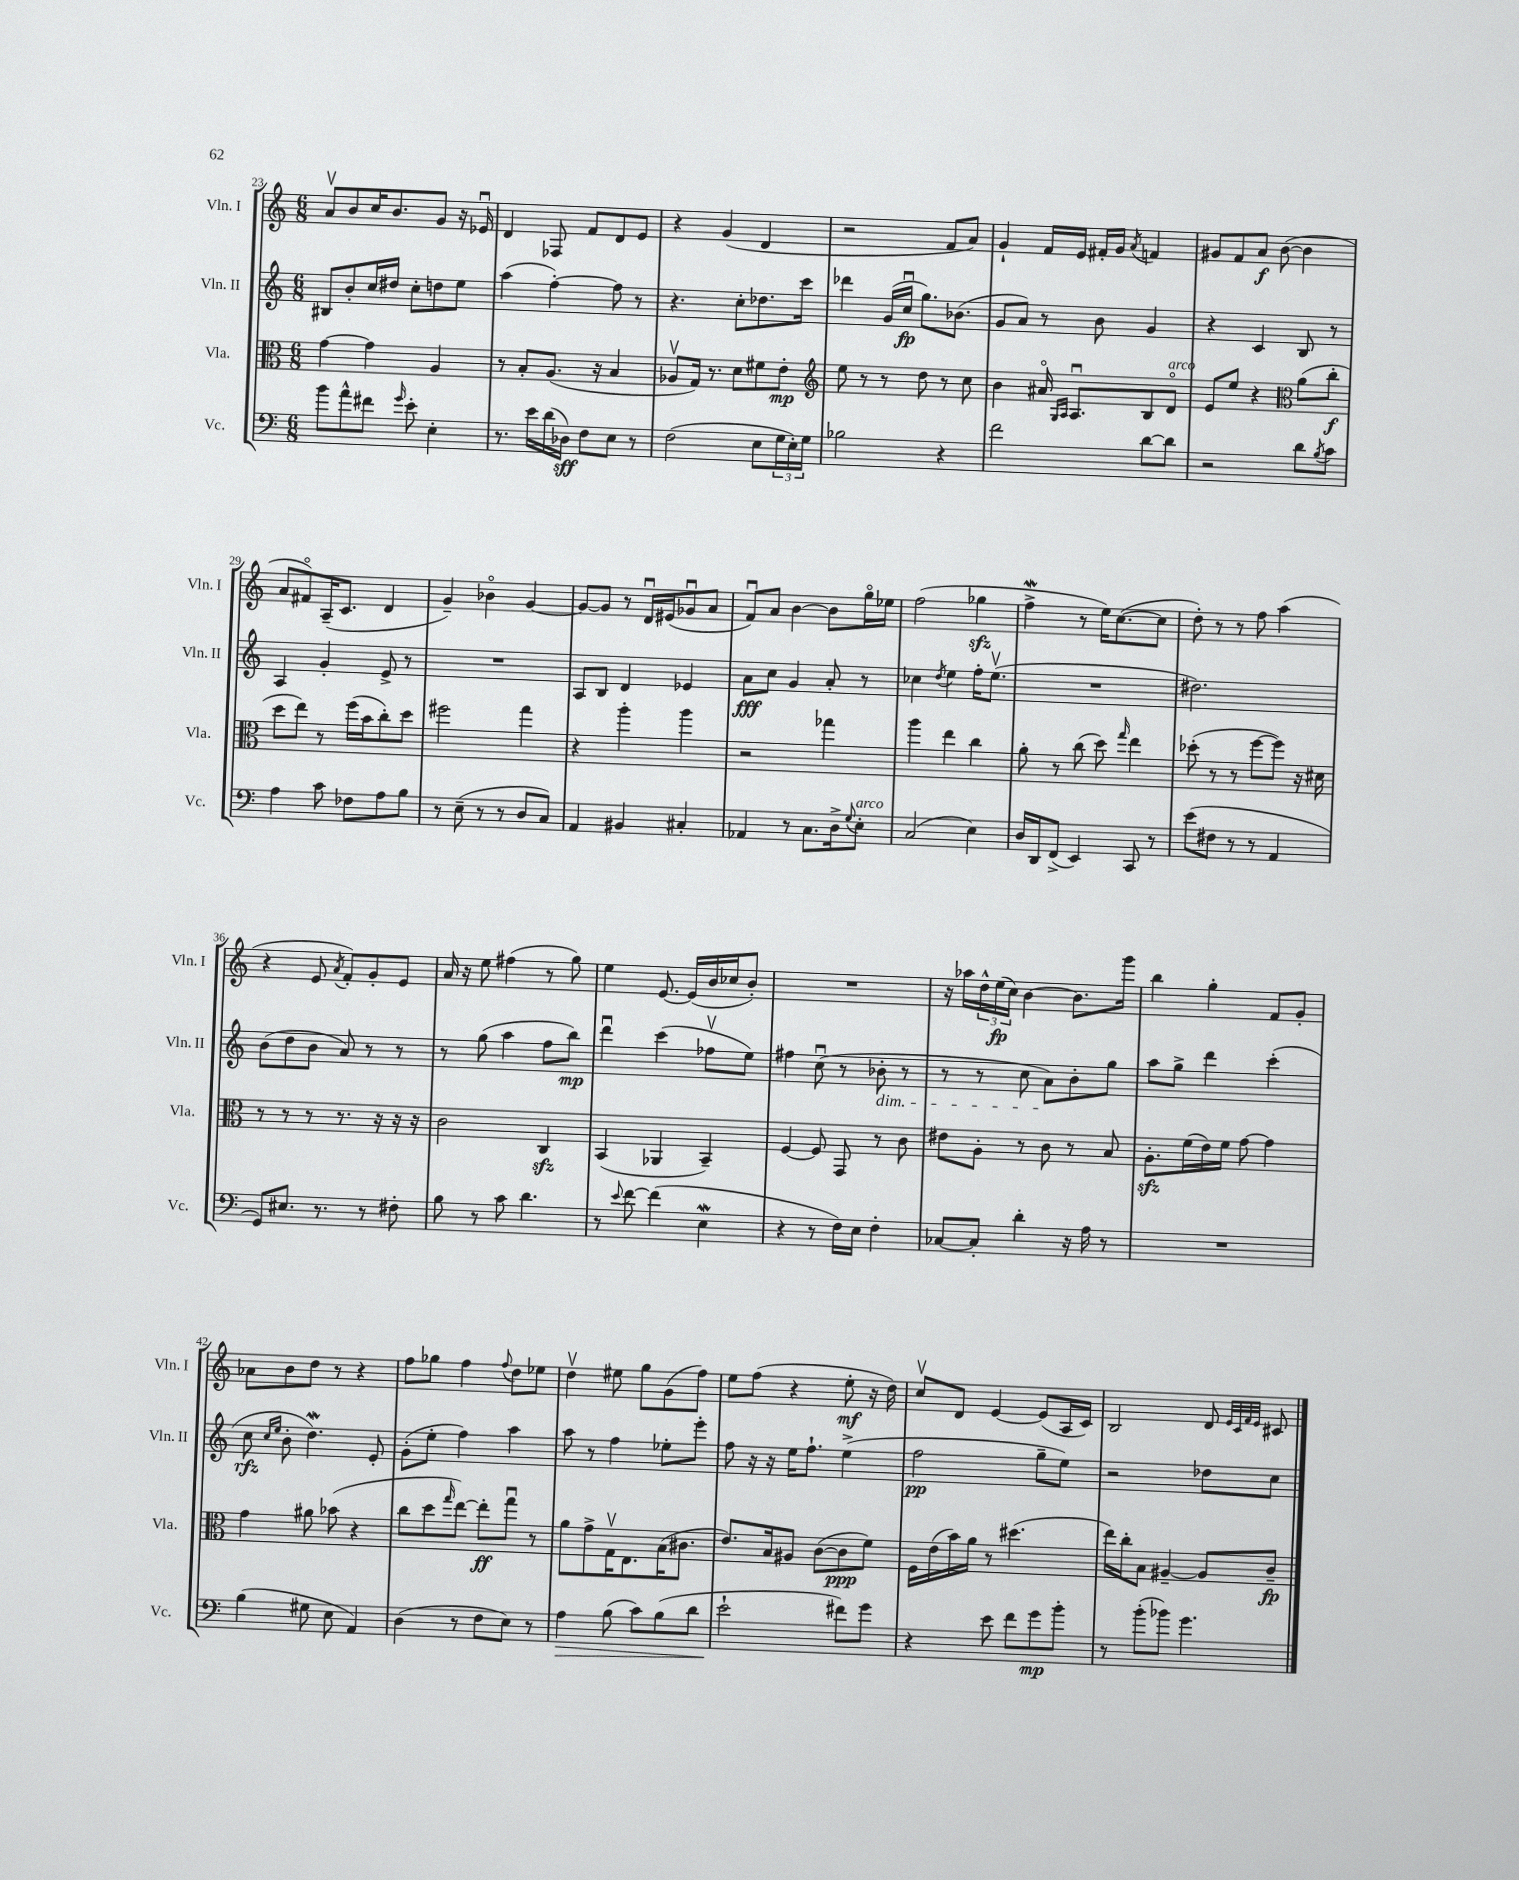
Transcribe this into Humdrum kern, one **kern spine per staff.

**kern	**kern	**kern	**kern
*staff4	*staff3	*staff2	*staff1
*clefF4	*clefC3	*clefG2	*clefG2
*k[]	*k[]	*k[]	*k[]
*M6/8	*M6/8	*M6/8	*M6/8
8b	[4g	8B#	8av
8a^^	.	8b'	8b
8f#	4g]	16cc	16cc
.	.	16dd#	8.b
16qqg	.	.	.
8e'	.	8cc'	.
4E'	4A	8dd	8g
.	.	8ee	16r
.	.	.	16e-u
=	=	=	=
8.r	8r	(4aa	4d
.	8B'	.	.
16e	.	.	.
(16d	(8.A	[4ff')	8F-
16D-)	.	.	.
8F	.	.	8f
.	16r	.	.
8E	4B	8ff]	8d
8r	.	8r	8e
=	=	=	=
(2F	8A-v	4.r	4r
.	16G)	.	.
.	8.r	.	.
.	.	.	(4g
.	8d	8cc'	.
8E	8f#	8.dd-	4d
24G	8e'	.	.
24E')	.	.	.
.	.	16ccc	.
24G	.	.	.
=	=	=	=
*	*clefG2	*	*
2B-	8ee	4ddd-	2r
.	8r	.	.
.	8r	(16g	.
.	.	16ccu	.
.	8dd	8.gg)	.
4r	8r	.	8f
.	.	(8.b-	.
.	8cc	.	8a)
=	=	=	=
2f	4b	8g	4g`
.	.	8a)	.
.	16a#o	8r	16f
.	16qqG	.	.
.	16qqA	.	.
.	8.Au	.	16e
.	.	8b	16f#'
.	.	.	16g
.	.	.	8qa
[8d	8B	4g	4f
8d]	8do	.	.
=	=	=	=
2r	8e	4r	8g#
.	8ee	.	8f
.	4r	4c	8a
.	.	.	([8b
*	*clefC3	*	*
8d	(8a	8B	4b]
8qB	.	.	.
8c	8cc'	8r	.
=	=	=	=
4A	8dd	4A	8a
.	8ee)	.	8f#o)
8c	8r	4g'	(16A~
.	.	.	8.c
8F-	(16ff	.	.
.	16b	.	.
8A	8cc')	8e^	4d
8B	8dd	8r	.
=	=	=	=
8r	2ff#	2.r	4g~)
(8E~	.	.	.
8r	.	.	4b-o
8r	.	.	.
8D	4gg	.	[4g
8C)	.	.	.
=	=	=	=
4AA	4r	8A	8g_
.	.	8B	8g]
4BB#	4aa'	4d	8r
.	.	.	16du
.	.	.	(16e#
4C#'	4aa	4e-	8g-u
.	.	.	8a
=	=	=	=
4AA-	2r	8a	8fu)
.	.	8cc	8a
8r	.	4g	[4b
8.C	.	.	.
.	4gg-	8a'	8b]
16D^	.	.	.
8qqG	.	.	.
8E'	.	8r	16ggo
.	.	.	16ee-
=	=	=	=
(2C	4aa	4cc-	(2ff
.	.	8qdd	.
.	4ee	4ee	.
4E)	4cc	16ff'	4gg-
.	.	(8.eev	.
=	=	=	=
16D	8a'	2.r	4ff^
16DD	.	.	.
(8FF^	8r	.	.
4EE)	(8cc	.	8r
.	8dd)	.	16ee)
.	.	.	([8.cc
.	16qqgg	.	.
8CC	4ee	.	.
8r	.	.	8cc]
=	=	=	=
(8e	(8dd-'	2.dd#)	8dd')
8F#	8r	.	8r
8r	8r	.	8r
8r	[8ff	.	8ff
4AA	8ff])	.	(4aa
.	16r	.	.
.	16d#	.	.
=	=	=	=
8GG)	8r	(8b	4r
8.E#	8r	8dd	.
.	8r	8b	8e
8.r	.	.	.
.	.	.	8qa
.	8.r	8a)	8f')
8r	.	8r	8g'
.	16r	.	.
8F#'	16r	8r	8e
.	16r	.	.
=	=	=	=
8B	2c	8r	16a
.	.	.	16r
8r	.	(8gg	8ee
8c	.	4aa	(4ff#
4.d	.	.	.
.	4C	8ff	8r
.	.	8bb)	8gg)
=	=	=	=
8r	(4BB	4dddu	4ee
8qqe	.	.	.
[8f	.	.	.
(4f]	4AA-	(4ccc	[8.e
.	.	.	(16e]
4E	4BB~)	8ff-v	16b
.	.	.	16cc-
.	.	8ee)	8b')
=	=	=	=
4r	[4F	4ff#	2.r
8r	8F]	(8ccu	.
16F)	8GG	8r	.
16E	.	.	.
4F'	8r	8b-'	.
.	8c	8r	.
=	=	=	=
[8C-	8e#	8r	16r
.	.	.	16aa-
8C-']	8A'	8r	24dd^^
.	.	.	(24ee
.	.	.	24cc)
4d'	8r	8cc	[4b
.	8c	8a)	.
16r	8r	8b'	8.b]
16A	.	.	.
8r	8B	8gg	.
.	.	.	16ggg
=	=	=	=
2.r	8.A'	8aa	4bb
.	.	8gg^	.
.	(16f	.	.
.	16e)	4ddd	4gg'
.	16f	.	.
.	[8g	.	.
.	4g]	(4ccc'	8f
.	.	.	8g'
=	=	=	=
(4B	4g	8cc	8a-
.	.	16qqcc	.
.	.	16qqee	.
.	.	8b'	8b
8G#	8a#	4.dd)	8dd
8E	(8b-	.	8r
4AA)	4r	.	4r
.	.	8e'	.
=	=	=	=
(4D	8cc	(8g'	8ff
.	8dd	8ee'	8gg-
.	16qqgg	.	.
8r	[8ee)	4ff)	4ff
8F	8ee']	.	.
.	.	.	8qqff
8E)	8ggu	4aa	8dd
8r	8r	.	8ee-
=	=	=	=
4A	8a	8aa	4ddv
.	8g^	8r	.
(8B	16Gv	4ff	8ee#
.	8.E	.	.
8c)	.	.	8gg
(8B	(16B	8ee-'	(8g
.	8.c#	.	.
8d	.	8eee'	8ff)
=	=	=	=
2e`	8.e)	8ff	8ee
.	.	16r	(8ff
.	16B	16r	.
.	8A#	16ee	4r
.	.	8.ff`	.
.	([8c	.	.
8f#)	8c]	(4ee^	8ee'
8g	8f)	.	16r
.	.	.	16dd)
=	=	=	=
4r	16F	2ff	8ccv
.	(16e	.	.
.	16b)	.	8d
.	16a	.	.
8e	8r	.	[4e
8f	(4.dd#	.	.
8g	.	8gg~	(8e]
8b'	.	8ee)	16A
.	.	.	16c)
=	=	=	=
8r	16ee)	2r	2B
.	16cc'	.	.
(8b'	8B	.	.
8b-)	[4A#~	.	.
4.g	.	.	.
.	8A#]	8dd-	8d
.	.	.	32qqe
.	.	.	32qqc
.	.	.	32qqf
.	.	.	32qqe
.	8c~	8cc	8c#
==	==	==	==
*-	*-	*-	*-
